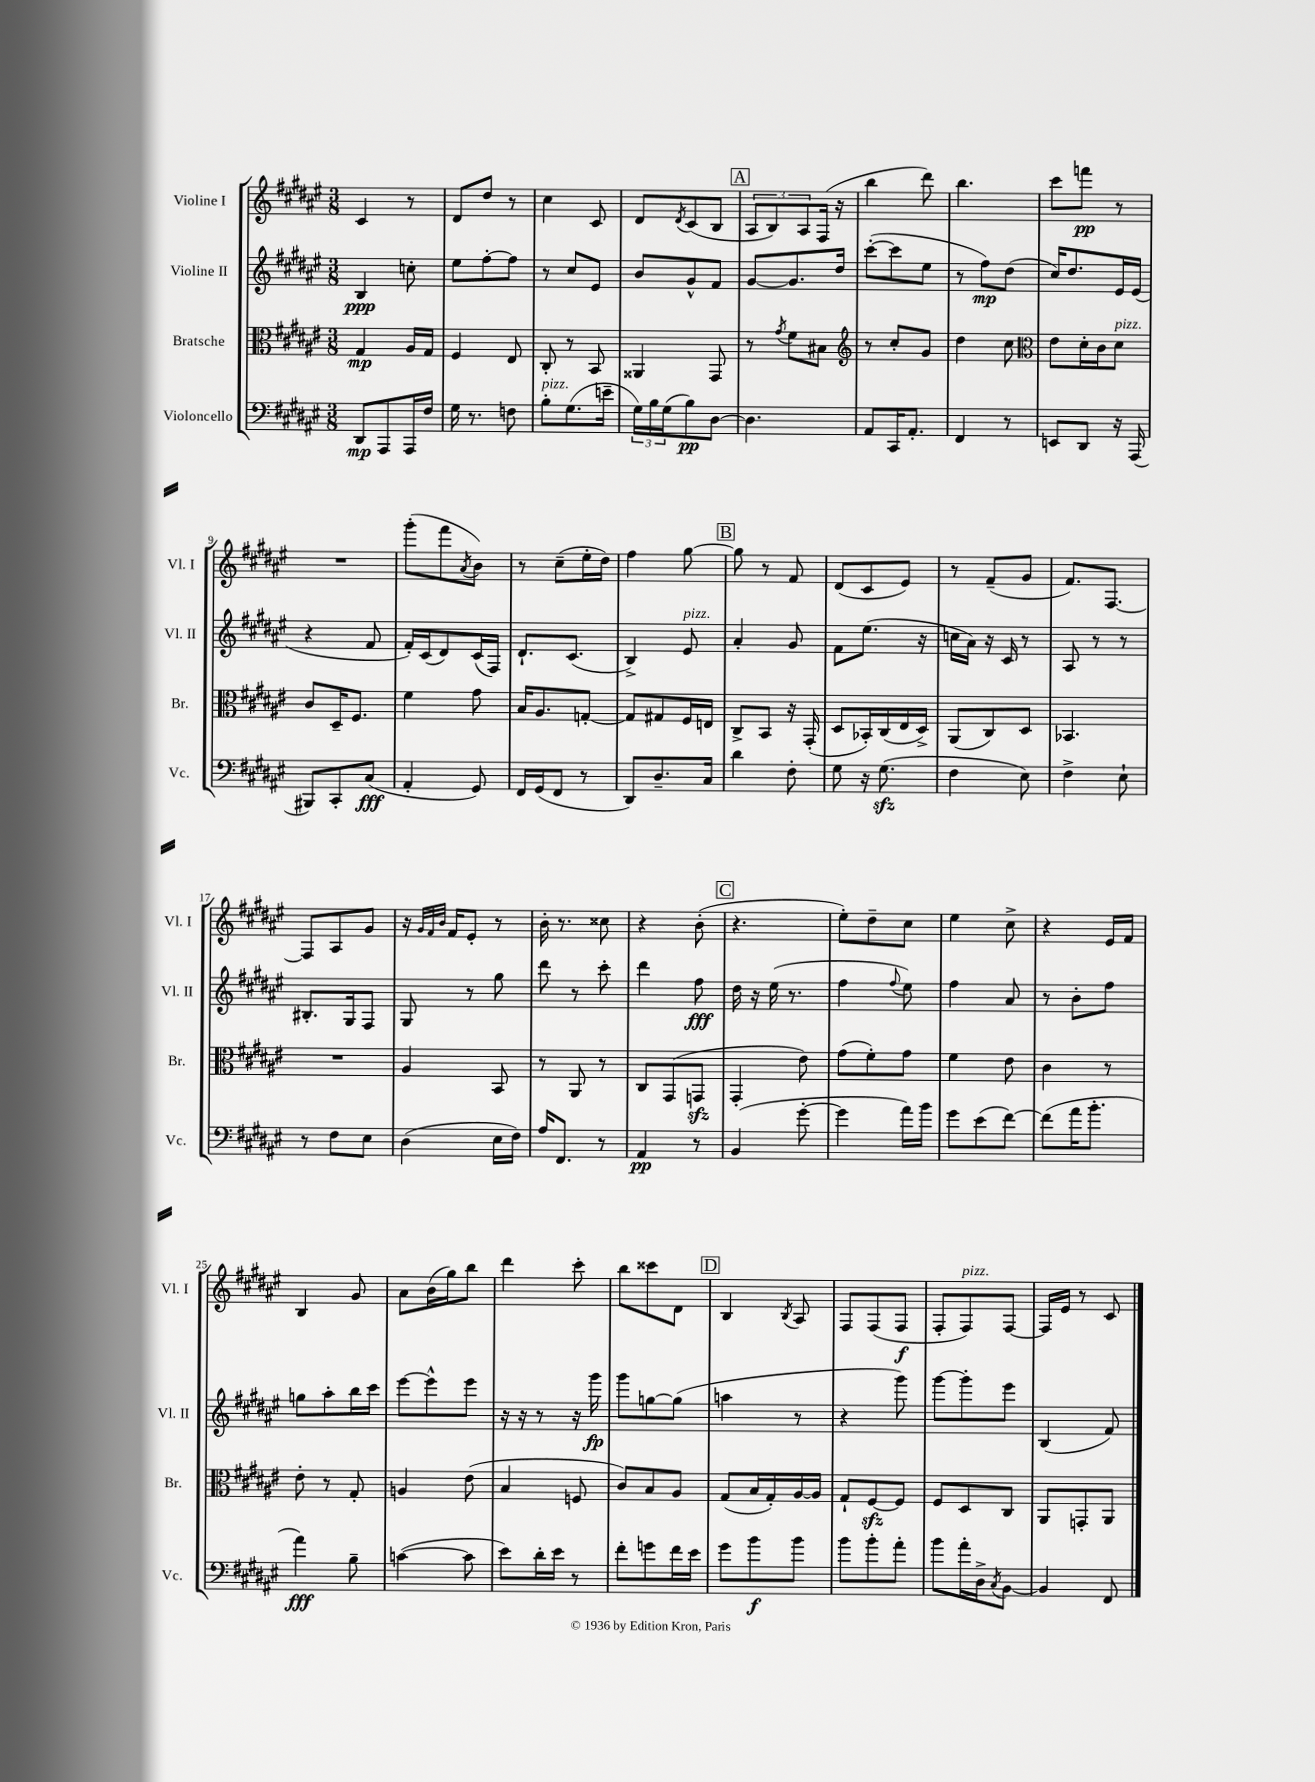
<<
\new StaffGroup <<
\new Staff = "s0" \with { instrumentName = "Violine I" shortInstrumentName = "Vl. I" } {
    \clef treble \key fis \major \numericTimeSignature \time 3/8
    cis'4 r8 |
    dis'8 dis''8 r8 |
    cis''4 cis'8 |
    dis'8 \acciaccatura { dis'8 } cis'8( b8 |
    \mark \markup { \box "A" } \tuplet 3/2 { ais8 b8) ais8 } fis16( r16 |
    b''4 dis'''8) |
    b''4. |
    cis'''8 f'''8\pp r8 |
    R4. |
    gis'''8-.( fis'''8 \acciaccatura { ais'8 } b'8) |
    r8 cis''8--( eis''16-. dis''16) |
    fis''4 gis''8~ |
    \mark \markup { \box "B" } gis''8 r8 fis'8 |
    dis'8( cis'8 eis'8) |
    r8 fis'8--( gis'8 |
    fis'8.) fis8.~ |
    fis8 ais8 gis'8 |
    r16 \grace { gis'32 fis'32 b'32 } fis'16 eis'8-. r8 |
    b'16-. r8. cisis''8 |
    r4 b'8-.( |
    \mark \markup { \box "C" } r4. |
    eis''8-.) dis''8-- cis''8 |
    eis''4 cis''8-> |
    r4 eis'16 fis'16 |
    b4 gis'8 |
    ais'8 b'16( gis''16) b''8 |
    dis'''4 cis'''8-. |
    b''8 cisis'''8 dis'8 |
    \mark \markup { \box "D" } b4 \acciaccatura { b8 } ais8 |
    fis8 fis8( fis8\f |
    fis8-. fis8^\markup { \italic "pizz." }) fis8~ |
    fis16 eis'16 r8 cis'8 \bar "|." |
}
\new Staff = "s1" \with { instrumentName = "Violine II" shortInstrumentName = "Vl. II" } {
    \clef treble \key fis \major \numericTimeSignature \time 3/8
    b4\ppp c''8-. |
    eis''8 fis''8~-. fis''8 |
    r8 cis''8 eis'8 |
    b'8 gis'8-^ fis'8 |
    \mark \markup { \box "A" } gis'8~ gis'8. dis''16 |
    cis'''8~-.( cis'''8 eis''8 |
    r8 fis''8\mp) dis''8( |
    cis''16) dis''8. eis'16 eis'16( |
    r4 fis'8 |
    fis'16-.) cis'16( dis'8) cis'16( fis16) |
    dis'8.-! cis'8.( |
    b4->) eis'8^\markup { \italic "pizz." } |
    \mark \markup { \box "B" } ais'4-. gis'8 |
    fis'8 eis''8.( r16 |
    c''16 ais'16) r16 cis'16 r8 |
    ais8 r8 r8 |
    bis8.-. gis16 fis8 |
    gis8 r8 gis''8 |
    dis'''8 r8 cis'''8-. |
    dis'''4 fis''8\fff |
    \mark \markup { \box "C" } dis''16 r16 eis''16( r8. |
    fis''4 \appoggiatura { fis''8 } eis''8) |
    fis''4 ais'8 |
    r8 b'8-. fis''8 |
    g''8 ais''8-. b''16 cis'''16 |
    eis'''8~ eis'''8-^ eis'''8 |
    r16 r16 r8 r16 gis'''16\fp |
    gis'''8 g''8~ g''8( |
    \mark \markup { \box "D" } a''4 r8 |
    r4 gis'''8) |
    gis'''8~ gis'''8-. eis'''8 |
    b4( fis'8) \bar "|." |
}
\new Staff = "s2" \with { instrumentName = "Bratsche" shortInstrumentName = "Br." } {
    \clef alto \key fis \major \numericTimeSignature \time 3/8
    gis4\mp ais16 gis16 |
    fis4 eis8 |
    cis8-. r8 b,8 |
    aisis,4 gis,8 |
    \mark \markup { \box "A" } r8 \acciaccatura { gis'8 } fis'8 bis8 |
    \clef treble r8 cis''8-. gis'8 |
    dis''4 cis''8 |
    \clef alto eis'8 dis'16-. cis'16 dis'8^\markup { \italic "pizz." } |
    cis'8 dis16-- fis8. |
    fis'4 gis'8 |
    b16 ais8. g8~-. |
    g8 gis8 fis16 e16 |
    \mark \markup { \box "B" } cis8-> b,8 r16 gis,16-.( |
    dis8 bes,16-.) cis16( eis16 dis16->) |
    ais,8( cis8) dis8 |
    bes,4. |
    R4. |
    ais4 b,8 |
    r8 ais,8 r8 |
    cis8 gis,8( g,8\sfz |
    \mark \markup { \box "C" } gis,4-. eis'8) |
    gis'8( fis'8-.) gis'8 |
    fis'4 eis'8 |
    cis'4 r8 |
    eis'8-. r8 gis8-. |
    a4 eis'8( |
    b4 f8 |
    cis'8) b8 ais8 |
    \mark \markup { \box "D" } gis8( b16 gis16-.) ais16~ ais16 |
    gis8-! fis8~\sfz fis8 |
    fis8 dis8 cis8 |
    ais,8 g,8-. ais,8 \bar "|." |
}
\new Staff = "s3" \with { instrumentName = "Violoncello" shortInstrumentName = "Vc." } {
    \clef bass \key fis \major \numericTimeSignature \time 3/8
    dis,8\mp ais,,8 ais,,16 fis16 |
    gis16 r8. f8 |
    b8-.^\markup { \italic "pizz." } gis8.( e'16-- |
    \tuplet 3/2 { gis16) b16 gis16( } b8\pp) dis8~ |
    \mark \markup { \box "A" } dis4. |
    ais,8 cis,16 ais,8.-. |
    fis,4 r8 |
    e,8 dis,8 r16 ais,,16( |
    bis,,8) cis,8-. cis8\fff( |
    ais,4-. gis,8) |
    fis,16 gis,16( fis,8 r8 |
    dis,8) dis8.-- cis16 |
    \mark \markup { \box "B" } dis'4 fis8-. |
    gis8 r16 gis8.\sfz( |
    fis4 eis8) |
    fis4-> eis8-! |
    r8 fis8 eis8 |
    dis4( eis16 fis16) |
    ais16 fis,8. r8 |
    ais,4\pp r8 |
    \mark \markup { \box "C" } b,4( gis'8~-. |
    gis'4 ais'16) b'16 |
    gis'8 eis'8( fis'8~) |
    fis'8( ais'16 b'8.-. |
    ais'4\fff) b8-- |
    c'4~( c'8 |
    eis'8) dis'16-. eis'16 r8 |
    fis'8-. g'8 fis'16 eis'16 |
    \mark \markup { \box "D" } gis'8 b'8\f b'8 |
    b'8 b'8-. ais'8-. |
    b'8 ais'16-. dis16-> \acciaccatura { cis8 } b,8~ |
    b,4 fis,8 \bar "|." |
}
>>
>>
